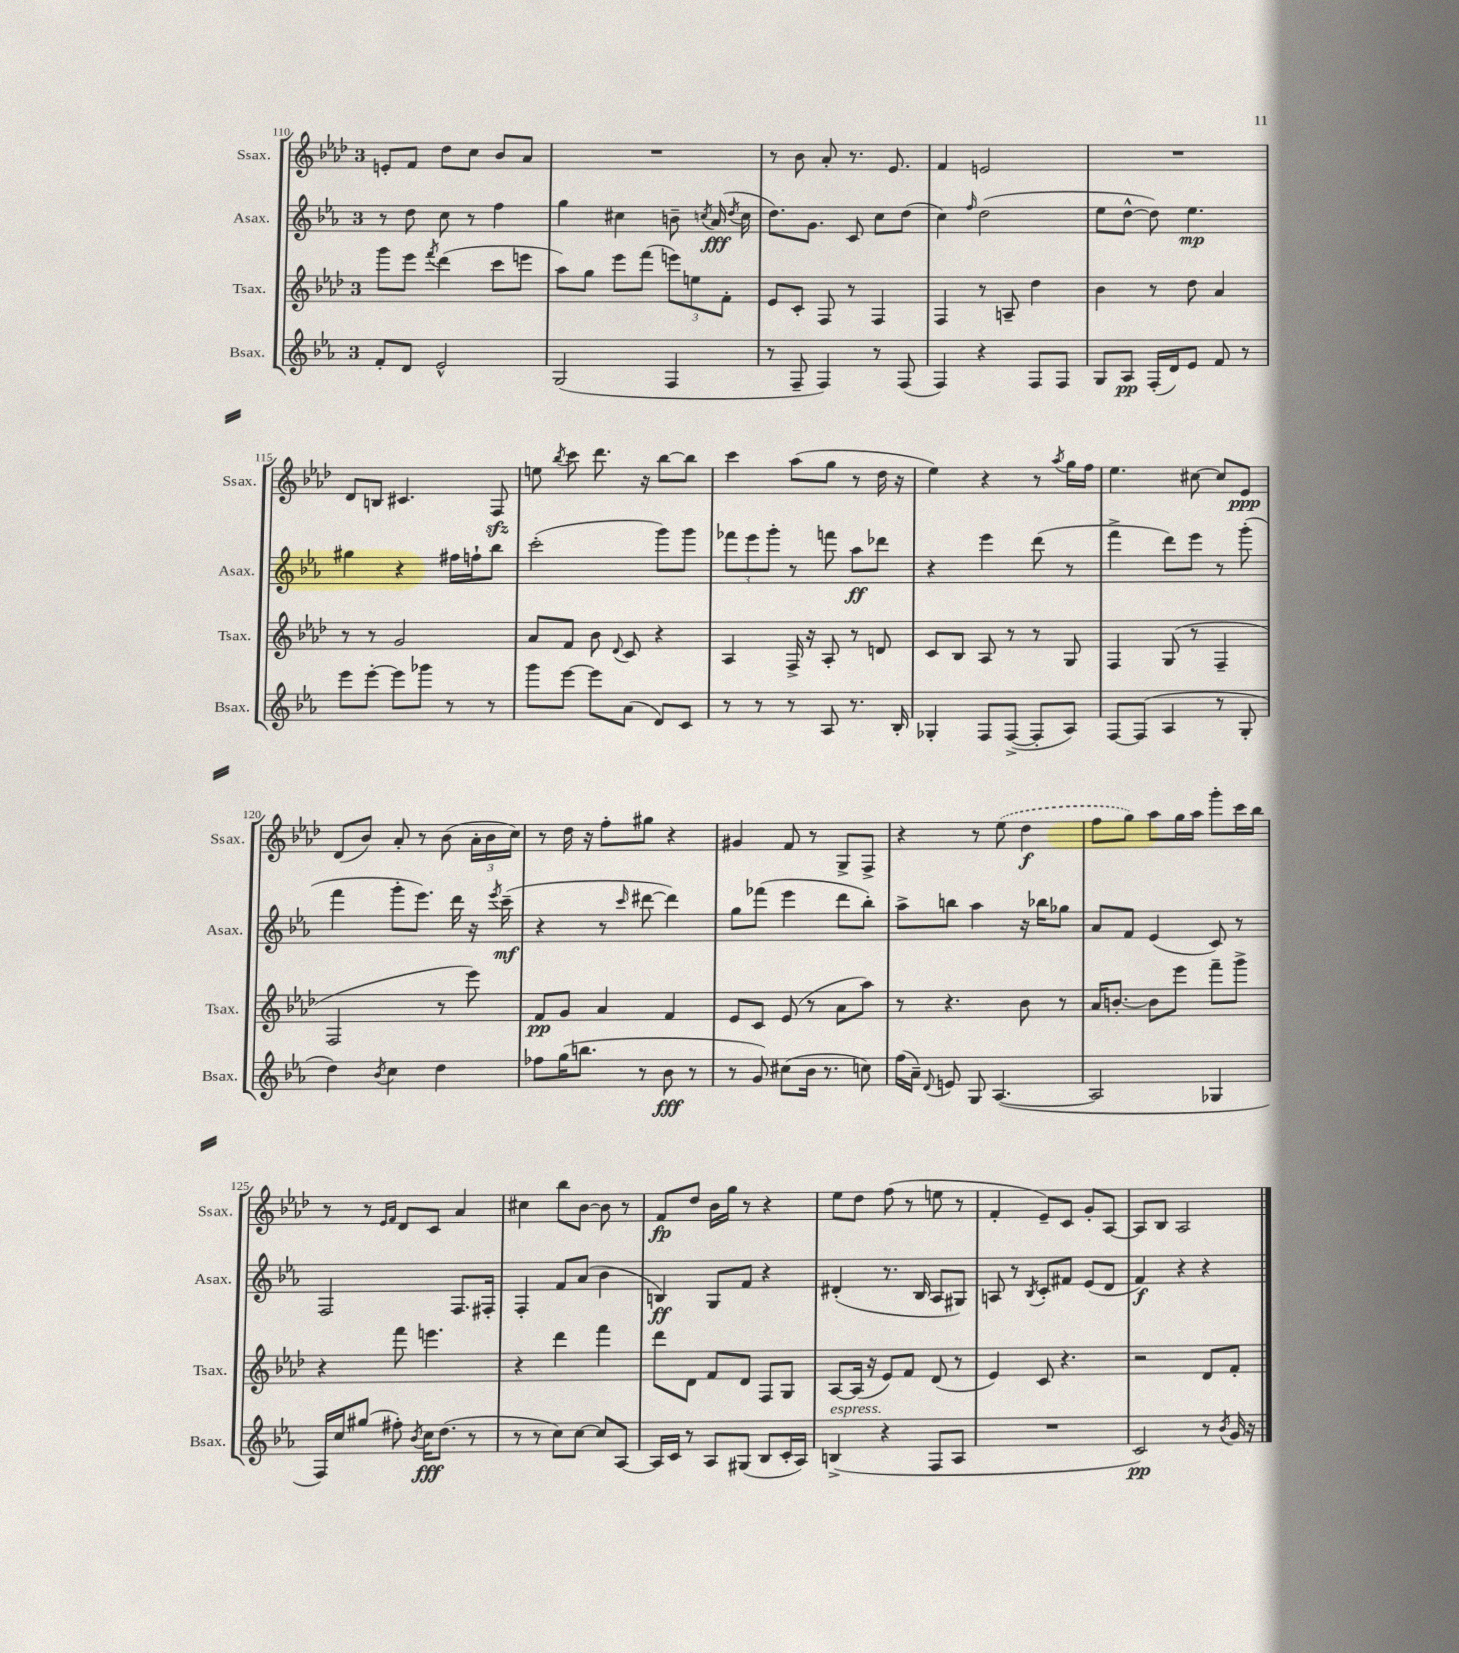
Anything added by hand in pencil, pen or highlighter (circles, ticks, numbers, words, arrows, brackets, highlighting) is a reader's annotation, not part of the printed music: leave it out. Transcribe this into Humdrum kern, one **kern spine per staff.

**kern	**dynam	**kern	**dynam	**kern	**dynam	**kern	**dynam
*part4	*part4	*part3	*part3	*part2	*part2	*part1	*part1
*staff4	*staff4	*staff3	*staff3	*staff2	*staff2	*staff1	*staff1
*I"Bsax.	*	*I"Tsax.	*	*I"Asax.	*	*I"Ssax.	*
*I'Bsax.	*	*I'Tsax.	*	*I'Asax.	*	*I'Ssax.	*
*clefG2	*	*clefG2	*	*clefG2	*	*clefG2	*
*k[b-e-a-]	*	*k[b-e-a-d-]	*	*k[b-e-a-]	*	*k[b-e-a-d-]	*
*M3/4	*	*M3/4	*	*M3/4	*	*M3/4	*
=110	=110	=110	=110	=110	=110	=110	=110
8f'/L	.	8ggg\L	.	8r	.	8en'/L	.
8d/J	.	8eee-\J	.	8dd\	.	8f/J	.
.	.	8qfff/	.	.	.	.	.
2e-^^/	.	(4ddd-\	.	8cc\	.	8dd-\L	.
.	.	.	.	8r	.	8cc\J	.
.	.	8ccc\L	.	4ff\	.	8b-/L	.
.	.	8eeen\J	.	.	.	8a-/J	.
=111	=111	=111	=111	=111	=111	=111	=111
(2G/	.	8aa-\L)	.	4gg\	.	2.r	.
.	.	8gg\J	.	.	.	.	.
.	.	8eee-\L	.	4cc#X\	.	.	.
.	.	(8fff\J	.	.	.	.	.
4F/	.	12eeen\L)	.	8bn~\	.	.	.
.	.	12een\	.	.	.	.	.
.	.	.	.	8qccn/	.	.	.
.	.	.	.	(16a-/	fff	.	.
.	.	12f'\J	.	.	.	.	.
.	.	.	.	8qdd/	.	.	.
.	.	.	.	16cc\	.	.	.
=112	=112	=112	=112	=112	=112	=112	=112
8r	.	8e-/L	.	8.dd\L)	.	8r	.
8F~/	.	8c'/J	.	.	.	8b-\	.
.	.	.	.	8.g\J	.	.	.
4F/)	.	8F/	.	.	.	8a-'/	.
.	.	8r	.	8c/	.	8.r	.
8r	.	4F/	.	8cc\L	.	.	.
.	.	.	.	.	.	8.e-/	.
(8F/	.	.	.	(8dd\J	.	.	.
=113	=113	=113	=113	=113	=113	=113	=113
4F/)	.	4F/	.	4cc\)	.	4f/	.
.	.	.	.	16qqff/	.	.	.
4r	.	8r	.	(2dd\	.	2en/	.
.	.	8An~/	.	.	.	.	.
8F/L	.	4dd-\	.	.	.	.	.
8F/J	.	.	.	.	.	.	.
=114	=114	=114	=114	=114	=114	=114	=114
8G/L	.	4b-\	.	8ee-\L	.	2.r	.
8A-/J	pp	.	.	[8dd^^\J	.	.	.
(16F'/LL	.	8r	.	8dd\])	.	.	.
16d/J)	.	.	.	.	.	.	.
8e-/J	.	8dd-\	.	4.ee-\	mp	.	.
8f/	.	4a-/	.	.	.	.	.
8r	.	.	.	.	.	.	.
!!LO:LB:g=z
=115	=115	=115	=115	=115	=115	=115	=115
8eee-\L	.	8r	.	4gg#X\	.	8d-/L	.
[8eee-'\J	.	8r	.	.	.	8Bn/J	.
8eee-\L]	.	2g/	.	4r	.	4.c#X/	.
8ggg-X\J	.	.	.	.	.	.	.
8r	.	.	.	16ff#X\LL	.	.	.
.	.	.	.	16ffn`\J	.	.	.
8r	.	.	.	8bb-\J	.	8Fzz/	.
=116	=116	=116	=116	=116	=116	=116	=116
8ggg\L	.	8a-/L	.	(2ccc'\	.	8een\	.
.	.	.	.	.	.	8qbb-/	.
[8eee-\J	.	8f/J	.	.	.	8ccc\	.
8eee-\L]	.	8b-\	.	.	.	8.ddd-\	.
.	.	8qqd-/	.	.	.	.	.
(8a-\J	.	8c/	.	.	.	.	.
.	.	.	.	.	.	16r	.
8d/L)	.	4r	.	8ggg\L)	.	[8bb-\L	.
8c/J	.	.	.	8ggg\J	.	8bb-\J]	.
=117	=117	=117	=117	=117	=117	=117	=117
8r	.	4A-/	.	12fff-X\L	.	4ccc\	.
.	.	.	.	12eee-\	.	.	.
8r	.	.	.	.	.	.	.
.	.	.	.	12ggg'\J	.	.	.
8r	.	16F^/	.	8r	.	(8aa-\L	.
.	.	16r	.	.	.	.	.
8A-/	.	8A-'/	.	8fffn\	.	8gg\J	.
8.r	.	8r	.	8aa-\L	ff	8r	.
.	.	8dn/	.	8ddd-X\J	.	16dd-\	.
16B-'/	.	.	.	.	.	16r	.
=118	=118	=118	=118	=118	=118	=118	=118
4G-X'/	.	8c/L	.	4r	.	4ee-\)	.
.	.	8B-/J	.	.	.	.	.
8F/L	.	8A-/	.	4eee-\	.	4r	.
([8F^/J	.	8r	.	.	.	.	.
8F'/L]	.	8r	.	(8ddd\	.	8r	.
.	.	.	.	.	.	8qaa-/	.
8A-/J)	.	8G/	.	8r	.	16gg\LL	.
.	.	.	.	.	.	16ff\JJ	.
=119	=119	=119	=119	=119	=119	=119	=119
[8F/L	.	4F/	.	4fff^\	.	4.ee-\	.
(8F/J]	.	.	.	.	.	.	.
4A-/	.	(8G/	.	8ddd\L)	.	.	.
.	.	8r	.	8eee-\J	.	[8cc#X\	.
8r	.	4F~/	.	8r	.	8cc#/L]	.
8G'/	.	.	.	(8ggg'\	.	8e-/J	ppp
!!LO:LB:g=z
=120	=120	=120	=120	=120	=120	=120	=120
4dd\)	.	2F/	.	4fff\	.	(8d-/L	.
.	.	.	.	.	.	8b-/J)	.
8qb-/	.	.	.	.	.	.	.
4cc\	.	.	.	8ggg'\L	.	8a-'/	.
.	.	.	.	8.eee-\J)	.	8r	.
4dd\	.	8r	.	.	.	(8b-\	.
.	.	.	.	16ddd\	.	.	.
.	.	8eee-\)	.	16r	.	24a-'\LL	.
.	.	.	.	.	.	24b-\	.
.	.	.	.	8qeee-/	.	.	.
.	.	.	.	(16ccc~\	mf	.	.
.	.	.	.	.	.	24cc\JJ)	.
=121	=121	=121	=121	=121	=121	=121	=121
8ff-X\L	.	8f/L	pp	4r	.	8r	.
(16gg\K	.	8g/J	.	.	.	16dd-\	.
8.bbn\J	.	.	.	.	.	16r	.
.	.	4a-/	.	8r	.	8ff'\L	.
.	.	.	.	16qqccc/	.	.	.
8r	.	.	.	[8ddd#X\	.	8gg#X\J	.
8b-\	fff	4f/	.	4ddd#\])	.	4r	.
8r	.	.	.	.	.	.	.
=122	=122	=122	=122	=122	=122	=122	=122
8r	.	8e-/L	.	8gg\L	.	4g#X/	.
8g/)	.	8c/J	.	(8fff-X\J	.	.	.
(8cc#X\L	.	(8e-/	.	4eee-\	.	8f/	.
16b-\Jk	.	8r	.	.	.	8r	.
8.r	.	.	.	.	.	.	.
.	.	8a-\L	.	8ddd\L	.	8G^/L	.
8ccn\)	.	8aa-\J)	.	8bb-'\J)	.	8F^/J	.
=123	=123	=123	=123	=123	=123	=123	=123
(16ff\LL	.	8r	.	8aa-^\L	.	4r	.
16a-~\JJ)	.	.	.	.	.	.	.
8qqd/	.	.	.	.	.	.	.
8en/	.	4.r	.	8bbn\J	.	.	.
8G/	.	.	.	4aa-\	.	8r	.
([4.A-/	.	.	.	.	.	(8ee-\	.
.	.	8b-\	.	16r	.	4dd-\	f
.	.	.	.	16bb-X\KL	.	.	.
.	.	8r	.	8gg-X\J	.	.	.
=124	=124	=124	=124	=124	=124	=124	=124
2A-/]	.	16a-/KL	.	8a-/L	.	8ff\L	.
.	.	[8.bn'/J	.	.	.	.	.
.	.	.	.	8f/J	.	8gg\J)	.
.	.	8b\L]	.	(4e-/	.	8aa-\L	.
.	.	8eee-\J	.	.	.	16gg\L	.
.	.	.	.	.	.	16aa-\JJ	.
4G-X/	.	8fff~\L	.	8c/)	.	8ggg'\L	.
.	.	8ggg^\J	.	8r	.	16ccc\L	.
.	.	.	.	.	.	16bb-\JJ	.
!!LO:LB:g=z
=125	=125	=125	=125	=125	=125	=125	=125
16F/LL)	.	4r	.	2F/	.	8r	.
16cc/J	.	.	.	.	.	.	.
(8gg#X/J	.	.	.	.	.	8r	.
.	.	.	.	.	.	16qqe-/LL	.
.	.	.	.	.	.	16qqf/JJ	.
8ff#X'\)	.	8fff\	.	.	.	8d-/L	.
8qb-/	.	.	.	.	.	.	.
16cc\KL	fff	4.eeen\	.	.	.	8c/J	.
(8.dd\J	.	.	.	.	.	.	.
.	.	.	.	8.F/L	.	4a-/	.
8r	.	.	.	.	.	.	.
.	.	.	.	16F#X'/Jk	.	.	.
=126	=126	=126	=126	=126	=126	=126	=126
8r	.	4r	.	4F'/	.	4cc#X\	.
8r	.	.	.	.	.	.	.
8cc\L)	.	4ddd-\	.	8f/L	.	8bb-\L	.
[8cc\J	.	.	.	(8a-/J	.	[8b-\J	.
8cc/L]	.	4fff\	.	4b-\	.	8b-\]	.
[8A-/J	.	.	.	.	.	8r	.
=127	=127	=127	=127	=127	=127	=127	=127
16A-/LL]	.	8ddd-\L	.	4Bn/)	ff	8f/L	fp
16c/JJ	.	.	.	.	.	.	.
8r	.	8d-\J	.	.	.	8dd-/J	.
8A-/L	.	8f/L	.	8G/L	.	16b-\LL	.
.	.	.	.	.	.	16gg\JJ	.
(8G#X/J	.	8d-/J	.	8f/J	.	8r	.
8B-/L	.	8F/L	.	4r	.	4r	.
16c'/L	.	8G/J	.	.	.	.	.
16A-/JJ)	.	.	.	.	.	.	.
=128	=128	=128	=128	=128	=128	=128	=128
!LO:TX:a:i:t=espress.	!	!	!	!	!	!	!
(4Bn^/	.	[8A-/L	.	(4d#X'/	.	8ee-\L	.
.	.	(16A-/Jk]	.	.	.	8dd-\J	.
.	.	16r	.	.	.	.	.
4r	.	8e-/L)	.	8.r	.	(8ff\	.
.	.	8f/J	.	.	.	8r	.
.	.	.	.	16B-/	.	.	.
8F/L	.	(8d-/	.	8A-/L	.	8een\	.
8A-/J	.	8r	.	8G#X/J)	.	8r	.
=129	=129	=129	=129	=129	=129	=129	=129
2.r	.	4e-/)	.	8An/	.	4f'/	.
.	.	.	.	8r	.	.	.
.	.	.	.	8qB-/	.	.	.
.	.	8c/	.	8c'/L	.	8e-~/L)	.
.	.	4.r	.	8f#X/J	.	8c/J	.
.	.	.	.	(8e-/L	.	8g'/L	.
.	.	.	.	8d/J	.	[8A-/J	.
=130	=130	=130	=130	=130	=130	=130	=130
2c/)	pp	2r	.	4f/)	f	8A-/L]	.
.	.	.	.	.	.	8B-/J	.
.	.	.	.	4r	.	2A-/	.
8r	.	8d-/L	.	4r	.	.	.
8qb-/	.	.	.	.	.	.	.
16g/	.	8f'/J	.	.	.	.	.
16r	.	.	.	.	.	.	.
==	==	==	==	==	==	==	==
*-	*-	*-	*-	*-	*-	*-	*-
